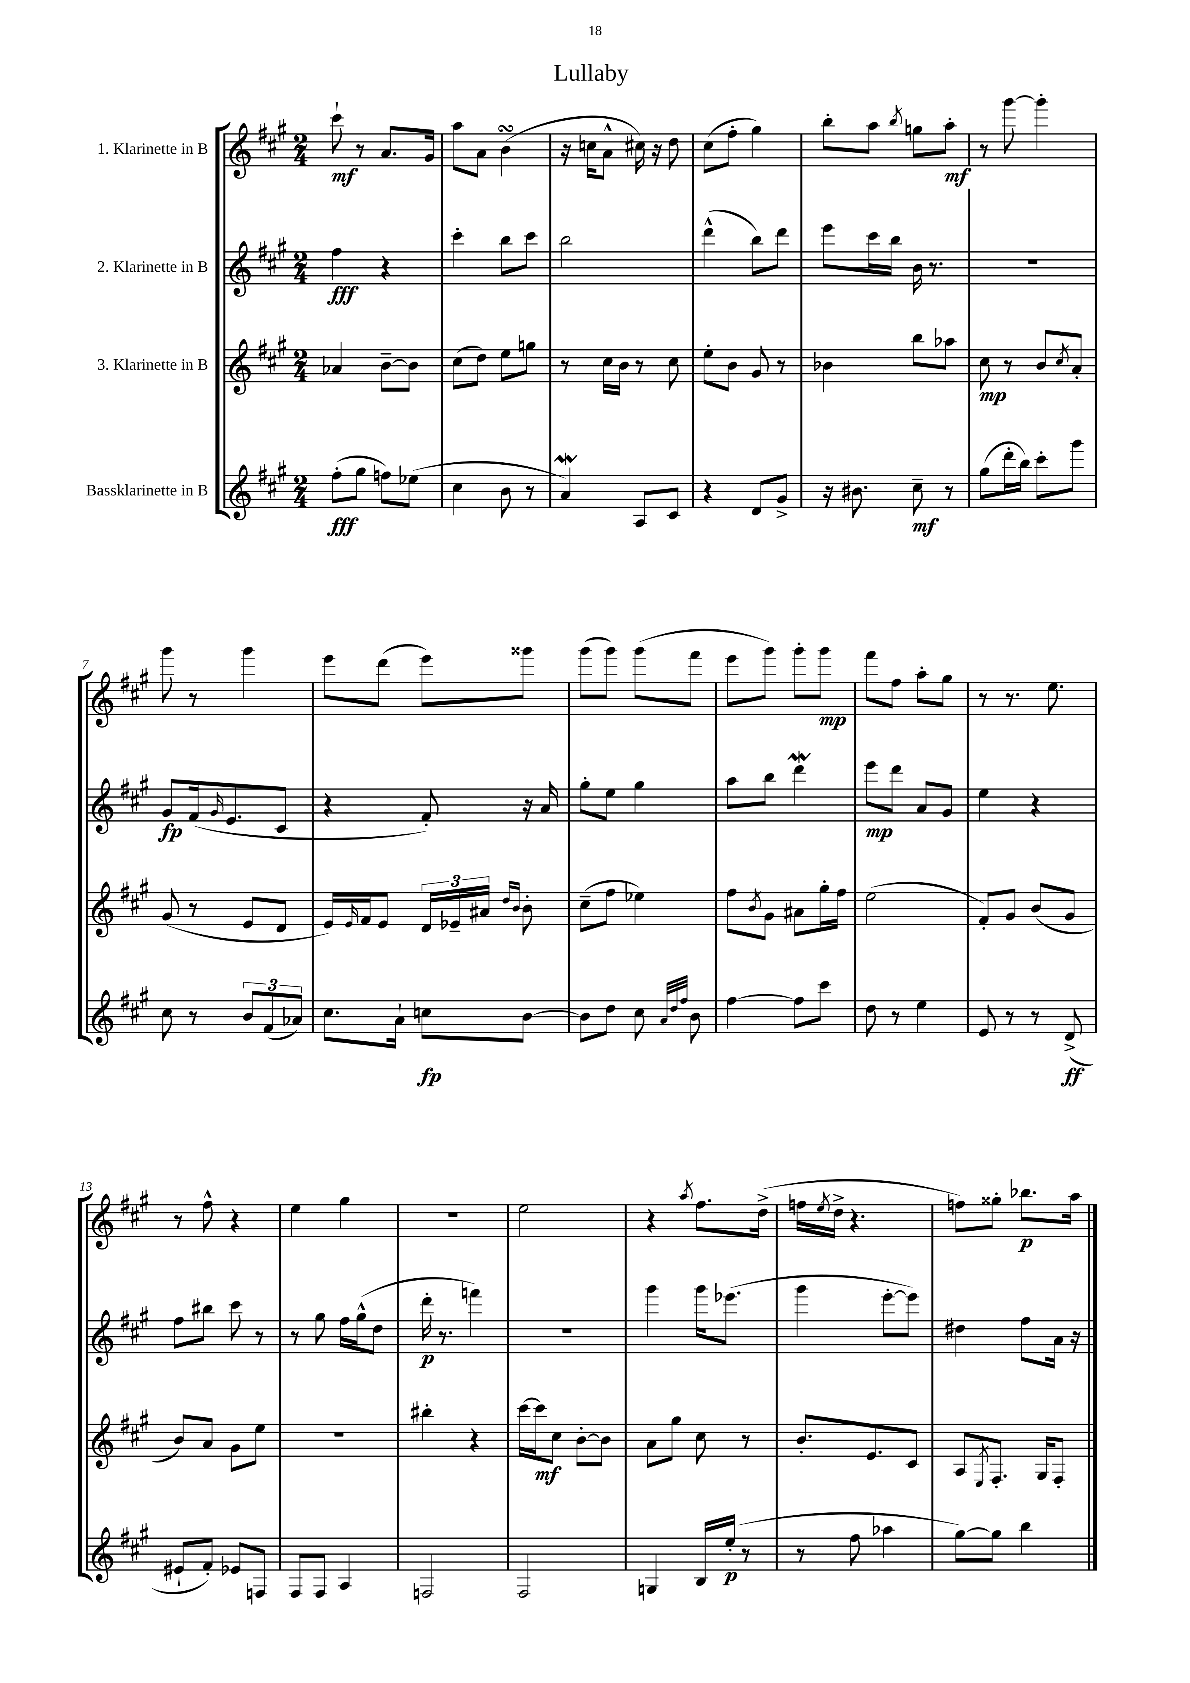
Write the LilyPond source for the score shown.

\header { title = "Lullaby" }
<<
\new StaffGroup <<
\new Staff = "s0" \with { instrumentName = "1. Klarinette in B" } {
    \clef treble \key a \major \numericTimeSignature \time 2/4
    cis'''8-!\mf r8 a'8. gis'16 |
    a''8 a'8 b'4\turn( |
    r16 c''16 a'8-^ cis''16) r16 d''8 |
    cis''8( fis''8-. gis''4) |
    b''8-. a''8 \acciaccatura { b''8 } g''8 a''8-.\mf |
    r8 gis'''8~ gis'''4-. |
    gis'''8 r8 gis'''4 |
    e'''8 d'''8( e'''8) gisis'''8 |
    gis'''8( gis'''8) gis'''8( fis'''8 |
    e'''8 gis'''8) gis'''8-. gis'''8\mp |
    fis'''8 fis''8 a''8-. gis''8 |
    r8 r8. e''8. |
    r8 fis''8-^ r4 |
    e''4 gis''4 |
    R2 |
    e''2 |
    r4 \acciaccatura { a''8 } fis''8. d''16->( |
    f''16 \acciaccatura { e''8 } d''16-> r4. |
    f''8) gisis''8-. bes''8.\p a''16 \bar "|." |
}
\new Staff = "s1" \with { instrumentName = "2. Klarinette in B" } {
    \clef treble \key a \major \numericTimeSignature \time 2/4
    fis''4\fff r4 |
    cis'''4-. b''8 cis'''8 |
    b''2 |
    d'''4-^( b''8) d'''8 |
    e'''8 cis'''16 b''16 b'16 r8. |
    r2 |
    gis'8\fp fis'16( \grace { gis'16 } e'8. cis'8 |
    r4 fis'8-.) r16 a'16 |
    gis''8-. e''8 gis''4 |
    a''8 b''8 d'''4\mordent |
    e'''8\mp d'''8 a'8 gis'8 |
    e''4 r4 |
    fis''8 bis''8 cis'''8 r8 |
    r8 gis''8 fis''16 gis''16-^( d''8 |
    d'''16-.\p r8. f'''4) |
    R2 |
    gis'''4 gis'''16 ees'''8.( |
    gis'''4 e'''8~-. e'''8) |
    dis''4 fis''8 a'16 r16 \bar "|." |
}
\new Staff = "s2" \with { instrumentName = "3. Klarinette in B" } {
    \clef treble \key a \major \numericTimeSignature \time 2/4
    aes'4 b'8~-- b'8 |
    cis''8( d''8) e''8 g''8 |
    r8 cis''16 b'16 r8 cis''8 |
    e''8-. b'8 gis'8 r8 |
    bes'4 b''8 aes''8 |
    cis''8\mp r8 b'8 \acciaccatura { cis''8 } a'8-. |
    gis'8( r8 e'8 d'8 |
    e'16) \grace { e'16 } fis'16 e'8 \tuplet 3/2 { d'16 ees'16-- ais'16 } \grace { d''16 b'16 } b'8-. |
    cis''8--( fis''8 ees''4) |
    fis''8 \acciaccatura { b'8 } gis'8 ais'8 gis''16-. fis''16 |
    e''2( |
    fis'8-.) gis'8 b'8( gis'8 |
    b'8) a'8 gis'8 e''8 |
    r2 |
    bis''4-. r4 |
    cis'''16~ cis'''16\mf cis''8 b'8~-. b'8 |
    a'8 gis''8 cis''8 r8 |
    b'8.-. e'8. cis'8 |
    a8 \acciaccatura { e8 } fis8.-. gis16 fis8-. \bar "|." |
}
\new Staff = "s3" \with { instrumentName = "Bassklarinette in B" } {
    \clef treble \key a \major \numericTimeSignature \time 2/4
    fis''8-.\fff( gis''8 f''8) ees''8( |
    cis''4 b'8 r8 |
    a'4\mordent) a8 cis'8 |
    r4 d'8 gis'8-> |
    r16 bis'8. cis''8--\mf r8 |
    gis''8( d'''16-. b''16) cis'''8-. gis'''8 |
    cis''8 r8 \tuplet 3/2 { b'8 fis'8( aes'8) } |
    cis''8. a'16-! c''8\fp b'8~ |
    b'8 d''8 cis''8 \grace { a'32 d''32 fis''32 } b'8 |
    fis''4~ fis''8 cis'''8 |
    d''8 r8 e''4 |
    e'8 r8 r8 d'8->\ff( |
    eis'8-! fis'8-.) ees'8 f8 |
    fis8 fis8 a4 |
    f2 |
    fis2 |
    g4 b16 e''16-.\p( r8 |
    r8 fis''8 aes''4 |
    gis''8~) gis''8 b''4 \bar "|." |
}
>>
>>
